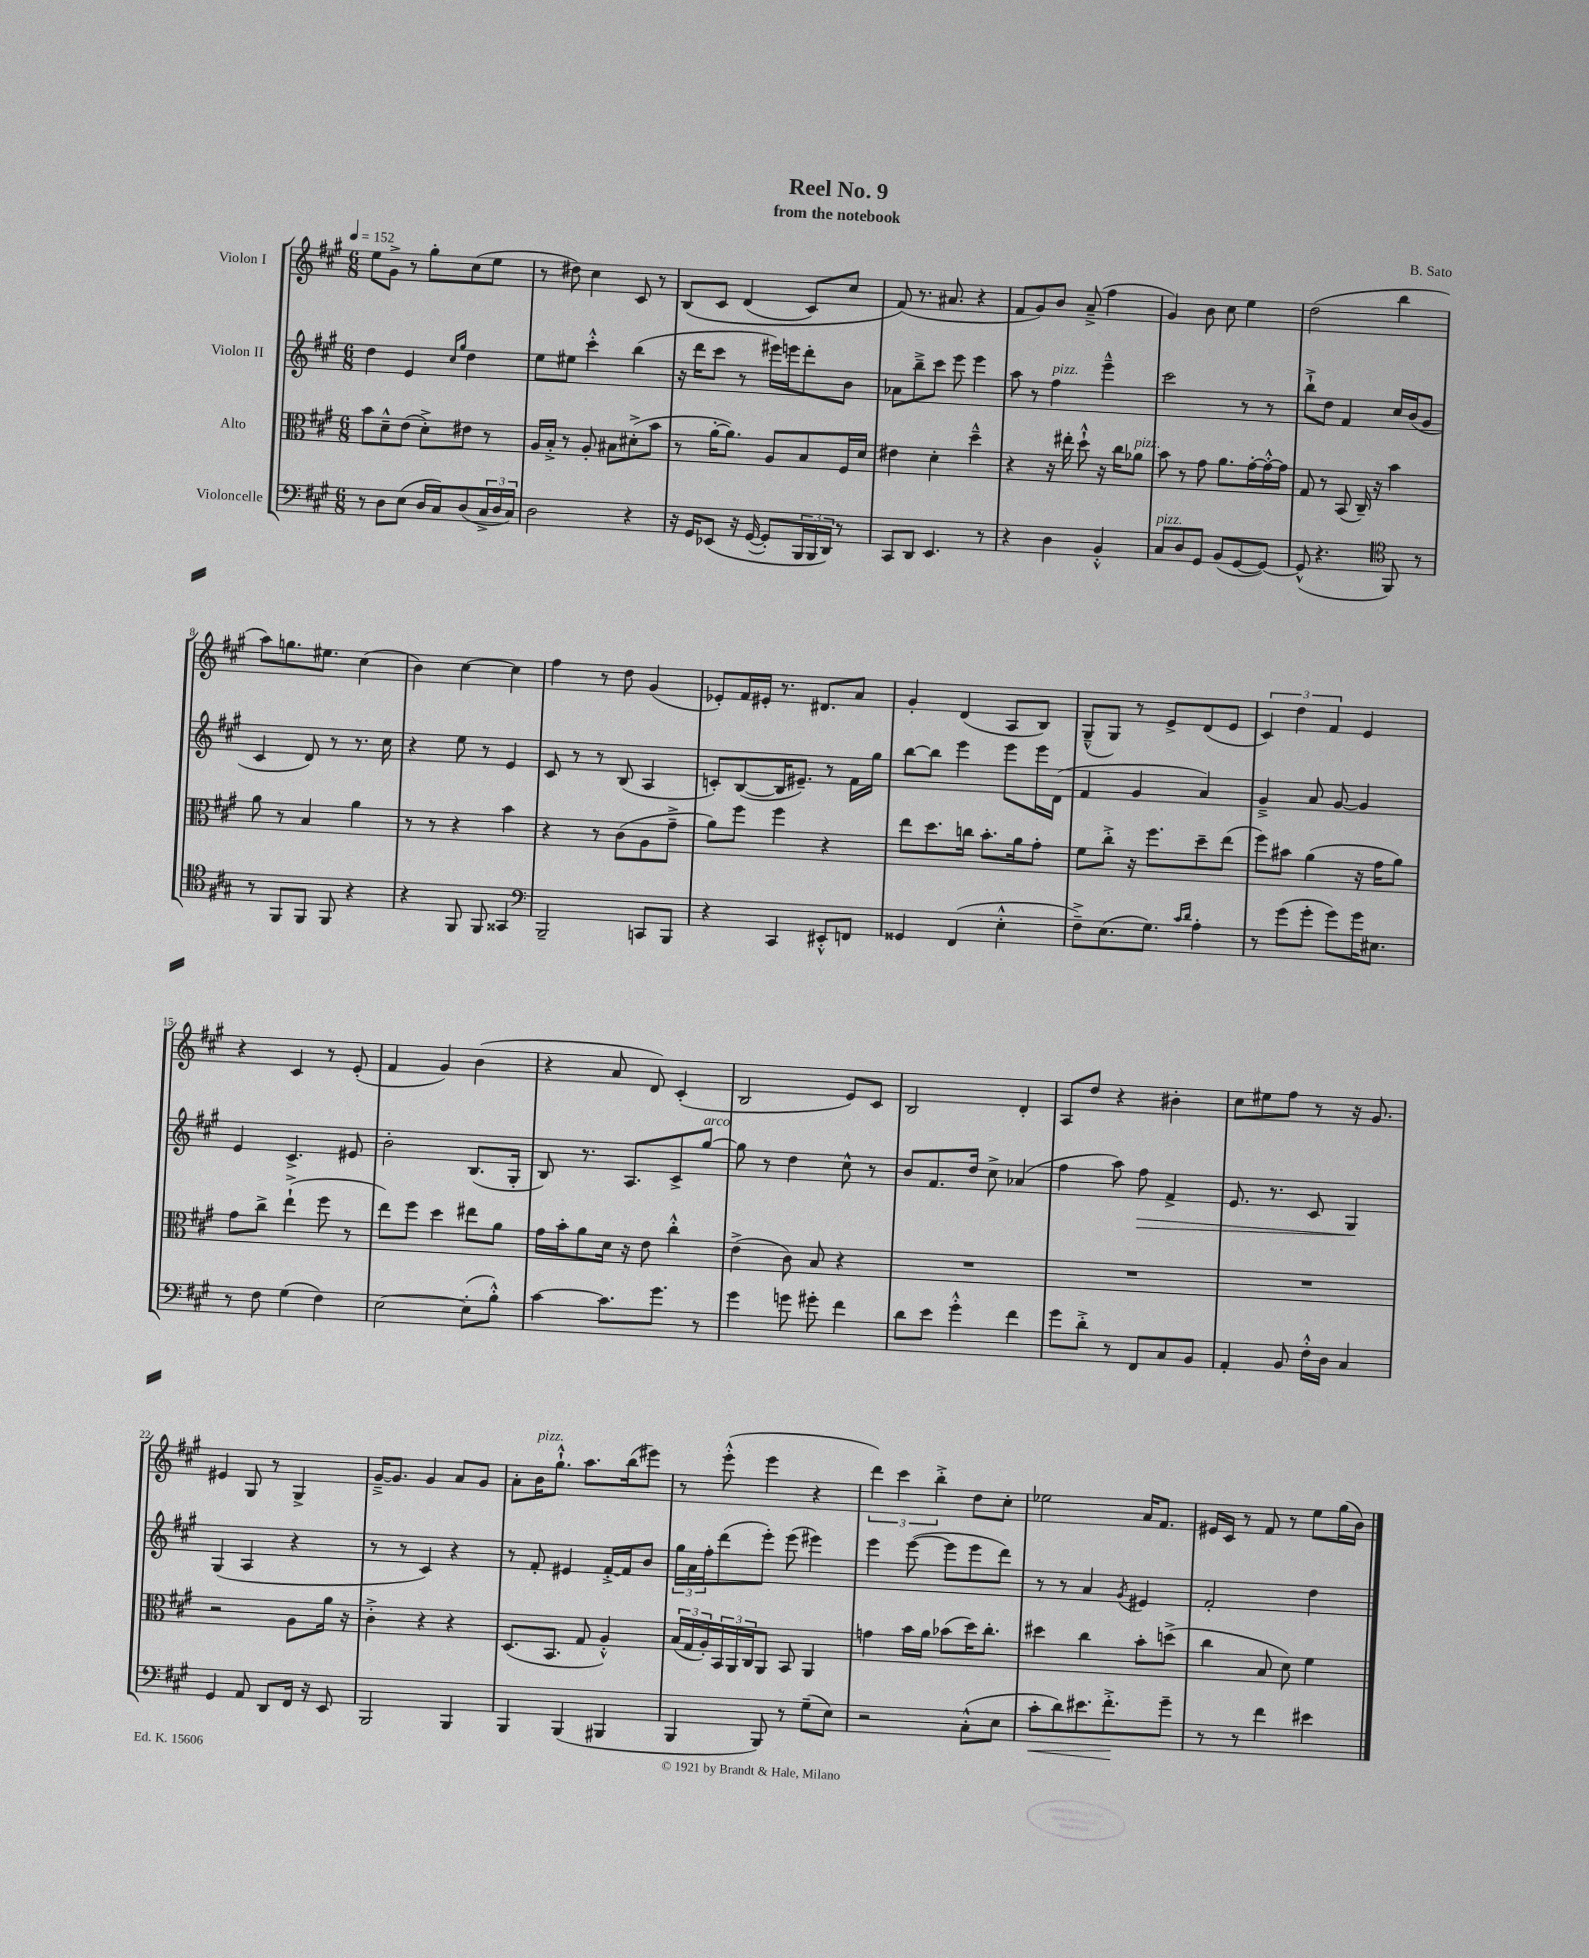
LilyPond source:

\header { title = "Reel No. 9" composer = "B. Sato" subtitle = "from the notebook" }
<<
\new StaffGroup <<
\new Staff = "s0" \with { instrumentName = "Violon I" } {
    \clef treble \key a \major \numericTimeSignature \time 6/8 \tempo 4 = 152
    e''8 gis'8-> r8 gis''8-. cis''8( e''8 |
    r8 dis''8) cis''4 cis'8 r8 |
    b8\( cis'8 d'4( cis'8) cis''8 |
    fis'8(\) r8. ais'8. r4 |
    fis'8 gis'8) b'8 a'8--->( fis''4 |
    gis'4) b'8 cis''8 e''4 |
    d''2( b''4 |
    a''8) g''8. eis''8. cis''4( |
    b'4) cis''4~ cis''4 |
    fis''4 r8 d''8 gis'4( |
    ees'8-.) fis'16 eis'16-. r8. dis'8. a'8 |
    gis'4-. d'4( a8 b8) |
    gis8---^( gis8) r8 e'8-> d'8( e'8 |
    \tuplet 3/2 { cis'4) d''4 fis'4 } e'4 |
    r4 cis'4 r8 e'8-.( |
    fis'4 gis'4) b'4( |
    r4 a'8 d'8) cis'4-.( |
    b2 e'8) cis'8 |
    b2 d'4-. |
    a8 d''8 r4 bis'4-. |
    cis''8 eis''8 fis''8 r8 r16 gis'8. |
    eis'4 gis8 r8 gis4-> |
    gis'16~---> gis'8. gis'4 a'8 gis'8 |
    a'8-. b'16^\markup { \italic "pizz." } gis''8.-!-^ a''8. b''16( eis'''8) |
    r8 e'''8-.-^( e'''4 r4 |
    \tuplet 3/2 { d'''4) cis'''4 b''4-.-> } d''8 cis''8-. |
    ees''2 a'16 fis'8. |
    eis'16 cis'16 r8 fis'8 r8 e''8 gis''16( b'16) \bar "|." |
}
\new Staff = "s1" \with { instrumentName = "Violon II" } {
    \clef treble \key a \major \numericTimeSignature \time 6/8
    d''4 e'4 \grace { cis''16 gis''16 } d''4 |
    e''8 eis''8 cis'''4-.-^ b''4( |
    r16 d'''16 cis'''8 r8 eis'''16) e'''16 d'''8-. b'8 |
    aes'8 b''8---> cis'''8 e'''8 e'''4 |
    a''8 r8 fis''4^\markup { \italic "pizz." } e'''4---^ |
    cis'''2 r8 r8 |
    b''8-!-> d''8 fis'4 cis''16 b'16( gis'8 |
    cis'4 d'8) r8 r8. cis''16 |
    r4 e''8 r8 e'4 |
    cis'8 r8 r8 b8( a4 |
    c'8-.) b8~( b16 eis'8.--) r8 fis'16 gis''16 |
    b''8~ b''8 e'''4 e'''8 e'''16 d'16( |
    fis'4 gis'4 a'4) |
    gis'4---> a'8 gis'8~ gis'4 |
    e'4 cis'4.-> eis'8 |
    b'2-. b8.( gis16-. |
    b8) r8. a8. cis'8-> gis''8~^\markup { \italic "arco" } |
    gis''8 r8 d''4 cis''8-^ r8 |
    b'8 fis'8. d''16 cis''8-> aes'4( |
    fis''4 a''8) fis''8\> fis'4-> |
    e'8. r8. cis'8 gis4\! |
    gis4( a4 r4 |
    r8 r8 cis'4) r4 |
    r8 fis'8-. eis'4 fis'16~-.-> fis'16 b'8 |
    \tuplet 3/2 { gis''16 a'16 fis''16-. } d'''8( e'''8-.) e'''8( eis'''4) |
    e'''4 e'''8~( e'''8 e'''8 d'''8) |
    r8 r8 a'4 \acciaccatura { gis'8 } eis'4 |
    fis'2-. d''4 \bar "|." |
}
\new Staff = "s2" \with { instrumentName = "Alto" } {
    \clef alto \key a \major \numericTimeSignature \time 6/8
    b'8 d'8---^ e'8( d'8-.->) eis'8 r8 |
    a16 b16-.-> r8 a8-. bis8 dis'8-.->( b'8 |
    r8 a'16~-. a'8.) a8 b8 fis16 d'16 |
    eis'4 d'4-. d''4---^ |
    r4 r16 eis''16-. d''8-!-^ r16 cis''16 aes'8^\markup { \italic "pizz." } |
    b'8 r8 gis'8 a'8. gis'16~-. gis'16~-.-^ gis'16 |
    gis8 r8 b,8( cis16--) r16 b'4 |
    a'8 r8 b4 a'4 |
    r8 r8 r4 b'4 |
    r4 r8 cis'8( a8 gis'8---> |
    a'8) fis''8 fis''4 r4 |
    e''8 d''8. c''16 b'8.-. a'16 gis'8-. |
    fis'8 cis''8-.-> r16 fis''8. d''8-- e''8( |
    fis''8) bis'8 a'4( r16 gis'16 a'8) |
    gis'8 cis''8-> e''4-!->( fis''8 r8 |
    e''8) fis''8 d''4 eis''8 a'8 |
    gis'16 b'16-. a'8 d'16 r16 e'8 cis''4-.-^ |
    e'4->( cis'8) b8 r4 |
    R2. |
    R2. |
    R2. |
    r2 a8 a'16 r16 |
    cis'4-.-> r4 r4 |
    d8.( b,8. gis8 a4-.-^) |
    \tuplet 3/2 { b16( gis16 a16-.) } \tuplet 3/2 { b,16 a,16 cis16 } a,8 b,8 a,4 |
    g'4 b'16 a'16 bes'8( d''16) cis''8.-. |
    dis''4 cis''4 b'8-. d''8->( |
    cis''4 b8 d'8) fis'4 \bar "|." |
}
\new Staff = "s3" \with { instrumentName = "Violoncelle" } {
    \clef bass \key a \major \numericTimeSignature \time 6/8
    r8 d8 e8( d16 cis16) d8( \tuplet 3/2 { cis16-> d16 cis16) } |
    d2 r4 |
    r16 gis,16 ees,8\( r16 gis,16~( gis,8-.) \tuplet 3/2 { b,,16 b,,16 d,16\) } r8 |
    cis,8 d,8 e,4. r8 |
    r4 d4 b,4-.-^ |
    cis8^\markup { \italic "pizz." } d8 gis,8 b,8( gis,8~ gis,8~) |
    gis,8-^( r4. \clef tenor fis,8) r8 |
    r8 fis,8 fis,8 fis,8 r4 |
    r4 fis,8 fis,8 gisis,4 |
    \clef bass b,,2-- c,8 b,,8 |
    r4 cis,4 eis,8-.-^ f,8 |
    gisis,4 fis,4( e4-.-^ |
    fis8--->) e8.( gis8.) \grace { cis'16 d'16 } a4-. |
    r8 gis'8( gis'8-. gis'8) gis'16 eis8. |
    r8 fis8 gis4( fis4) |
    e2~ e8-.( b8-.-^) |
    cis'4~ cis'8. gis'8. r8 |
    gis'4 g'8 gis'8-. fis'4 |
    d'8 e'8 gis'4-.-^ fis'4 |
    gis'8 d'8-.-> r8 fis,8 cis8 b,8 |
    a,4-. b,8 fis16-.-^ d16 cis4 |
    gis,4 a,8 d,8 fis,16 r16 e,8 |
    b,,2 b,,4 |
    b,,4 b,,4( bis,,4 |
    b,,4 b,,8) r8 gis8--( e8) |
    r2 cis8-.-^( e8 |
    cis'8-.\< d'8) eis'8. fis'8.-.->\! gis'8-- |
    r8 r8 fis'4 eis'4 \bar "|." |
}
>>
>>
